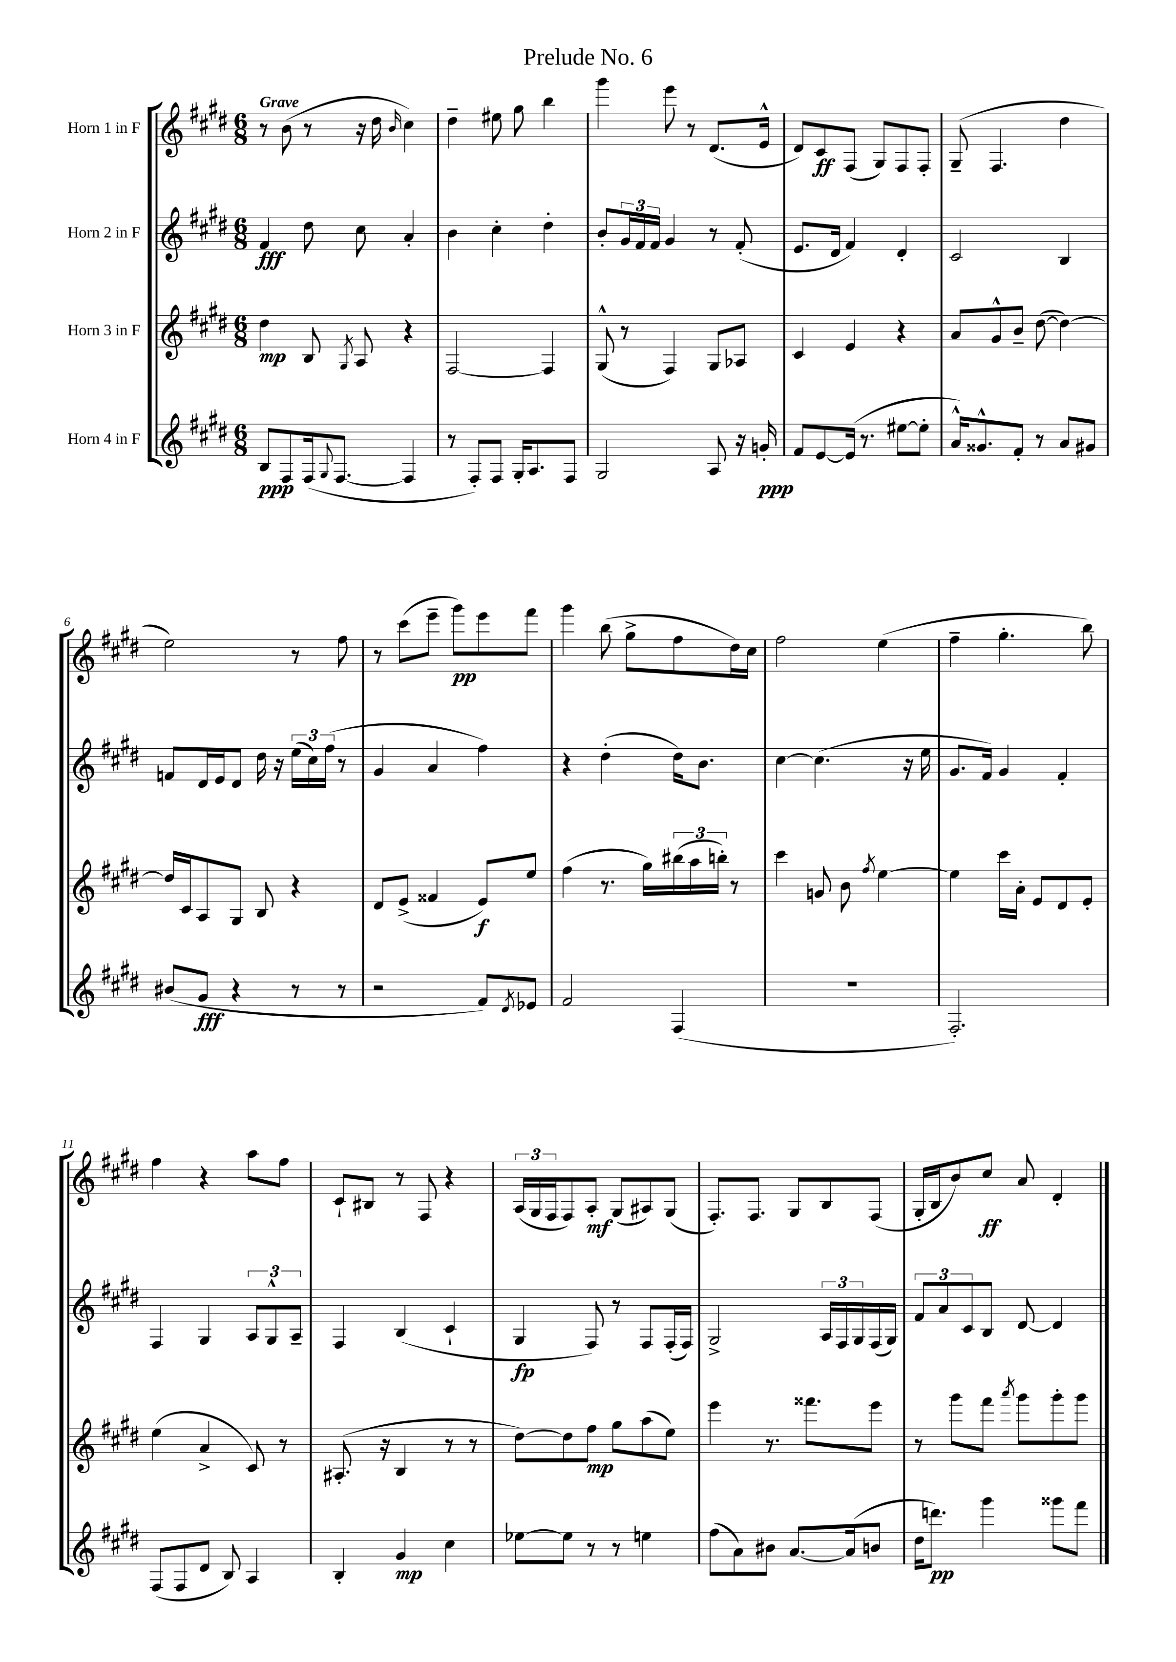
\header { title = "Prelude No. 6" }
<<
\new StaffGroup <<
\new Staff = "s0" \with { instrumentName = "Horn 1 in F" } {
    \clef treble \key e \major \numericTimeSignature \time 6/8 \tempo "Grave"
    r8 b'8( r8 r16 dis''16 \grace { b'16 } cis''4) |
    dis''4-- eis''8 gis''8 b''4 |
    gis'''4 e'''8 r8 dis'8.( e'16-^ |
    dis'8) cis'8\ff fis8( gis8) fis8 fis8-. |
    gis8--( fis4. dis''4 |
    e''2) r8 fis''8 |
    r8 cis'''8( e'''8-- gis'''8\pp) e'''8 fis'''8 |
    gis'''4 b''8( gis''8-> fis''8 dis''16) cis''16 |
    fis''2 e''4( |
    fis''4-- gis''4.-. b''8) |
    fis''4 r4 a''8 fis''8 |
    cis'8-! bis8 r8 fis8 r4 |
    \tuplet 3/2 { a16( gis16 fis16 } fis8) a8-.\mf gis8( ais8) gis8( |
    fis8.-.) fis8. gis8 b8 fis8( |
    gis16-. b16 b'8) cis''8\ff a'8 dis'4-. \bar "|." |
}
\new Staff = "s1" \with { instrumentName = "Horn 2 in F" } {
    \clef treble \key e \major \numericTimeSignature \time 6/8
    fis'4\fff dis''8 cis''8 a'4-. |
    b'4 cis''4-. dis''4-. |
    b'8-. \tuplet 3/2 { gis'16 fis'16 fis'16 } gis'4 r8 fis'8-.( |
    e'8. dis'16 fis'4) dis'4-. |
    cis'2 b4 |
    f'8 dis'16 e'16 dis'8 dis''16 r16 \tuplet 3/2 { e''16( cis''16) fis''16( } r8 |
    gis'4 a'4 fis''4) |
    r4 dis''4-.( dis''16) b'8. |
    cis''4~ cis''4.( r16 e''16 |
    gis'8. fis'16) gis'4 fis'4-. |
    fis4 gis4 \tuplet 3/2 { a8 gis8-^ a8-- } |
    fis4 b4( cis'4-! |
    gis4\fp fis8) r8 fis8 fis16-.( fis16) |
    gis2-> \tuplet 3/2 { a16 fis16 gis16 } fis16( gis16) |
    \tuplet 3/2 { fis'8 a'8 cis'8 } b8 dis'8~ dis'4 \bar "|." |
}
\new Staff = "s2" \with { instrumentName = "Horn 3 in F" } {
    \clef treble \key e \major \numericTimeSignature \time 6/8
    dis''4\mp b8 \acciaccatura { gis8 } a8 r4 |
    fis2~ fis4 |
    gis8-^( r8 fis4) gis8 aes8 |
    cis'4 e'4 r4 |
    a'8 gis'8-^ b'8-- dis''8~( dis''4~) |
    dis''16 cis'16 a8 gis8 b8 r4 |
    dis'8 e'8->( fisis'4 e'8\f) e''8 |
    fis''4( r8. gis''16) \tuplet 3/2 { bis''16( a''16 b''16-.) } r8 |
    cis'''4 g'8 b'8 \acciaccatura { fis''8 } e''4~ |
    e''4 cis'''16 a'16-. e'8 dis'8 e'8-. |
    e''4( a'4-> cis'8) r8 |
    ais8.-.( r16 b4 r8 r8 |
    dis''8~) dis''8 fis''8\mp gis''8 a''8( e''8) |
    e'''4 r8. fisis'''8. e'''8 |
    r8 gis'''8 fis'''8 \acciaccatura { a'''8 } gis'''8 gis'''8-. gis'''8 \bar "|." |
}
\new Staff = "s3" \with { instrumentName = "Horn 4 in F" } {
    \clef treble \key e \major \numericTimeSignature \time 6/8
    b8\ppp fis8 fis16( \appoggiatura { gis8 } fis8.~ fis4 |
    r8 fis8-.) fis8 gis16-. a8. fis8 |
    gis2 a8 r16 g'16-.\ppp |
    fis'8 e'8~ e'16( r8. eis''8~ eis''8-. |
    a'16-^) gisis'8.-^ fis'8-. r8 a'8 gis'8 |
    bis'8( gis'8\fff r4 r8 r8 |
    r2 fis'8) \acciaccatura { dis'8 } ees'8 |
    fis'2 fis4( |
    R2. |
    fis2.-.) |
    fis8( fis8 dis'8 b8) a4 |
    b4-. gis'4\mp cis''4 |
    ees''8~ ees''8 r8 r8 e''4 |
    fis''8( a'8) bis'8 a'8.~ a'16( b'8 |
    dis''16 d'''8.\pp) gis'''4 gisis'''8 fis'''8 \bar "|." |
}
>>
>>
